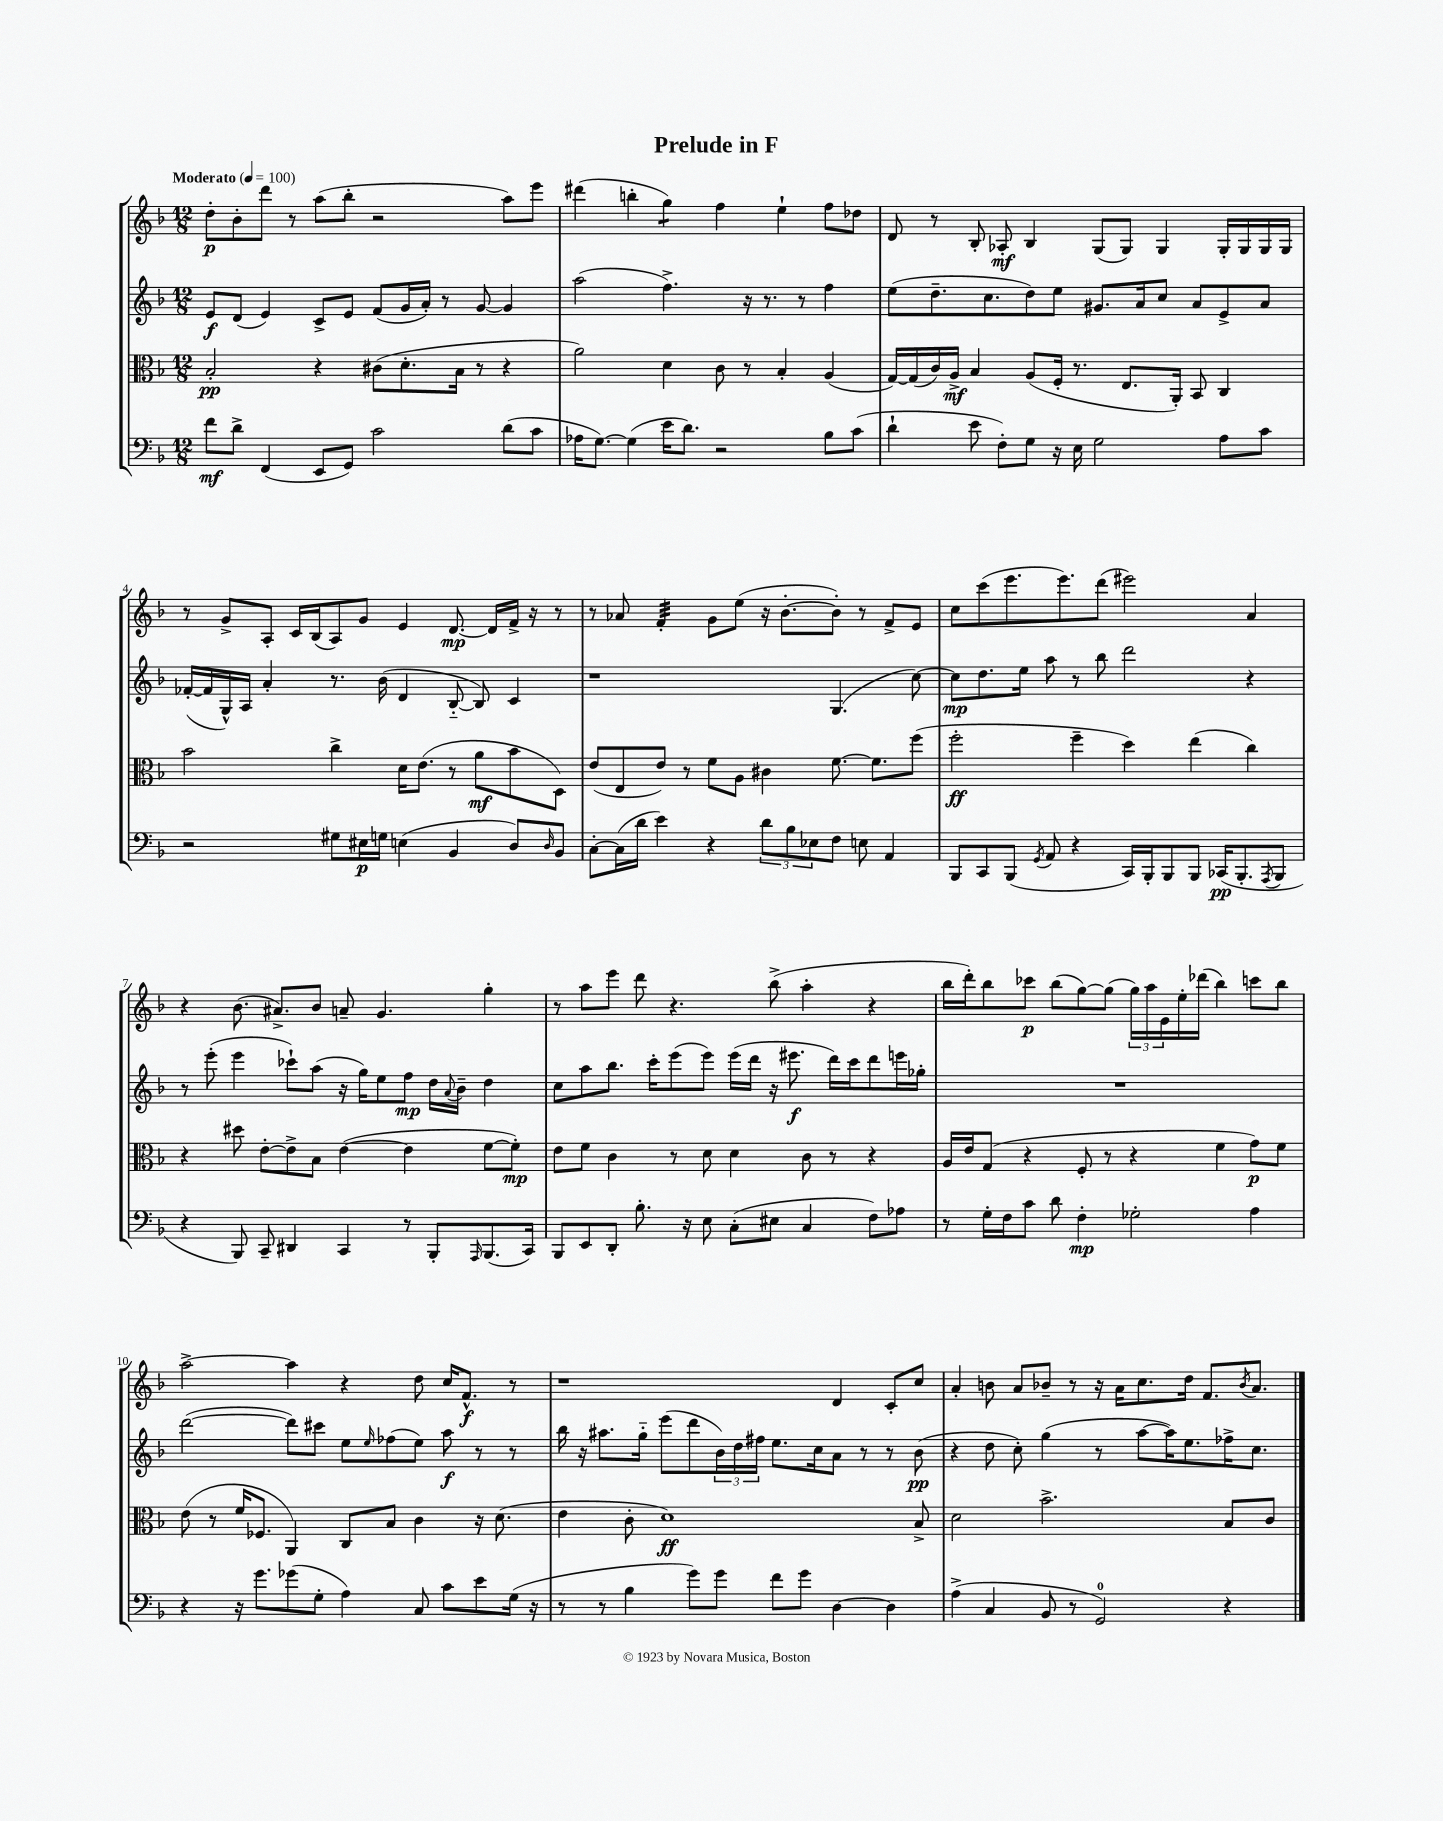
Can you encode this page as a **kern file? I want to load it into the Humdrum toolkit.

**kern	**kern	**kern	**kern
*staff4	*staff3	*staff2	*staff1
*clefF4	*clefC3	*clefG2	*clefG2
*k[b-]	*k[b-]	*k[b-]	*k[b-]
*M12/8	*M12/8	*M12/8	*M12/8
*MM100	*MM100	*MM100	*MM100
8f	2B-'	8e	8dd'
8d^	.	(8d	8b-'
(4FF	.	4e)	8ddd
.	.	.	8r
8EE	4r	8c^	(8aa
8GG)	.	8e	8bb-'
2c	(8c#	(8f	2r
.	8.d'	16g	.
.	.	16a')	.
.	.	8r	.
.	16B-	.	.
.	8r	[8g	.
(8d	4r	4g]	8aa)
8c	.	.	8eee
=	=	=	=
16A-	2a)	(2aa	(4ddd#
[8.G)	.	.	.
(4G]	.	.	4bb'
16e	4d	4.ff^)	4gg)
8.d)	.	.	.
2r	8c	.	4ff
.	8r	16r	.
.	.	8.r	.
.	4B-'	.	4ee`
.	.	8r	.
8B-	(4A	4ff	8ff
(8c	.	.	8dd-
=	=	=	=
4d`	[16G)	(8ee	8d
.	(16G]	.	.
.	16c)	8.dd~	8r
.	16A^	.	.
8e	4B-	.	8B-'
.	.	8.cc	.
8F')	.	.	8A-'
8G	(8A	8dd)	4B-
16r	16F'	8ee	.
16E	8.r	.	.
2G	.	8.g#	(8G
.	8.E	.	8G)
.	.	16a	.
.	.	8cc	4G
.	16AA')	.	.
.	8BB-	8a	.
8A	4C	8e^	16G'
.	.	.	16G
8c	.	8a	16G
.	.	.	16G
=	=	=	=
2r	2b-	([16f-'	8r
.	.	16f-]	.
.	.	16G^^)	8g^
.	.	16A	.
.	.	4a'	8A'
.	.	.	16c
.	.	.	(16B-
8G#	4cc^	8.r	8A)
16E#	.	.	8g
16G	.	(16b-	.
(4E	16d	4d	4e
.	(8.e	.	.
4BB-	8r	[8B-'~	[8.d
.	8a	8B-])	.
.	.	.	16d]
8D)	8b-	4c	16f^
.	.	.	16r
16qqD	.	.	.
8BB-	8D)	.	8r
=	=	=	=
[8C'	(8e	1r	8r
(16C]	8E	.	8a-
16d	.	.	.
4e)	8e)	.	4f'
.	8r	.	.
4r	8f	.	8g
.	8A	.	(8ee
12d	4c#	.	16r
.	.	.	[8.b-'
12B-	.	.	.
12E-	.	.	.
8F	[8.f	(4.G	8b-'])
8E	.	.	8r
.	8.f]	.	.
4AA	.	.	8f^
.	(8ff	[8cc)	8e
=	=	=	=
8BBB-	2ff'	8cc]	8cc
8CC	.	8.dd	(8ccc
(8BBB-	.	.	8.eee
.	.	16ee	.
8qGG	.	.	.
8AA	.	8aa	.
.	.	.	8.eee)
4r	4ff~	8r	.
.	.	8bb-	(8ddd
16CC)	4dd)	2ddd	2eee#)
16BBB-'	.	.	.
8BBB-	.	.	.
8BBB-	(4ee	.	.
(16CC-	.	.	.
8.BBB-'	.	.	.
.	4cc)	4r	4a
8qAAA	.	.	.
8BBB-	.	.	.
=	=	=	=
4r	4r	8r	4r
.	.	(8eee'	.
8BBB-)	8dd#	4eee	(8.b-
8CC~	[8e'	.	.
.	.	.	8.a#^)
4DD#	8e^]	8ccc-`)	.
.	8B-	(8aa	8b-
4CC	([4e	16r	8a~
.	.	16gg)	.
.	.	8ee	4.g
8r	4e]	8ff	.
8BBB-'	.	16dd	.
.	.	8qqa	.
.	.	16b-~	.
16qqAAA	.	.	.
(8.BBB-	[8f	4dd	4gg'
.	8f'])	.	.
16CC)	.	.	.
=	=	=	=
8BBB-	8e	8cc	8r
8EE	8f	8aa	8aa
8DD'	4c	8.bb-	8eee
8.B-'	.	.	8ddd
.	.	16ccc'	.
.	8r	(8eee	4.r
16r	.	.	.
8E	8d	8eee)	.
(8C'	4d	(16eee	.
.	.	16ddd	.
8E#	.	16r	(8bb-^
.	.	8.eee#	.
4C	8c	.	4aa'
.	8r	16ddd)	.
.	.	16ccc	.
8F)	4r	8ddd	4r
8A-	.	16eee	.
.	.	16gg-'	.
=	=	=	=
8r	16A	1.r	16bb-
.	16e	.	16ddd')
16G'	(8G	.	8bb-
16F	.	.	.
8c	4r	.	8ccc-
8d	.	.	(8bb-
4F'	8F'	.	[8gg)
.	8r	.	(8gg]
2G-'	4r	.	24gg)
.	.	.	24aa
.	.	.	24e
.	.	.	16ee'
.	.	.	(16ddd-
.	4f	.	4bb-)
4A	8g)	.	8ccc
.	8f	.	8bb-
=	=	=	=
4r	(8e	([2ddd	[2aa^
.	8r	.	.
16r	16f	.	.
8.g	8.F-	.	.
(8g-	4AA)	8ddd])	4aa]
8G'	.	8ccc#	.
4A)	8C	8ee	4r
.	.	16qqee	.
.	8B-	(8ff-	.
8C	4c	8ee)	8dd
8c	.	8aa	16cc
.	.	.	8.f^^
8e	16r	8r	.
.	(8.d	.	.
(16G	.	8r	8r
16r	.	.	.
=	=	=	=
8r	4e	16bb-	1r
.	.	16r	.
8r	.	8.aa#	.
4B-	8c'	.	.
.	.	16gg'~	.
.	1d)	(8eee	.
8g)	.	8ddd	.
8g	.	24b-)	.
.	.	24dd	.
.	.	24ff#	.
8f	.	8.ee	.
8g	.	.	.
.	.	16cc	.
[4D	.	8a	4d
.	.	8r	.
4D]	.	8r	8c'
.	8B-^	(8b-	8cc
=	=	=	=
(4A^	2d	4r	4a'
4C	.	8dd	8b
.	.	8cc')	8a
8BB-	2.b-^	(4gg	8b-~
8r	.	.	8r
2GG)	.	8r	16r
.	.	.	16a
.	.	[8aa	8.cc
.	.	16aa])	.
.	.	8.ee	16dd
.	.	.	8.f
4r	8B-	16ff-^	.
.	.	.	8qb-
.	.	8.cc	8.a
.	8c	.	.
==	==	==	==
*-	*-	*-	*-
